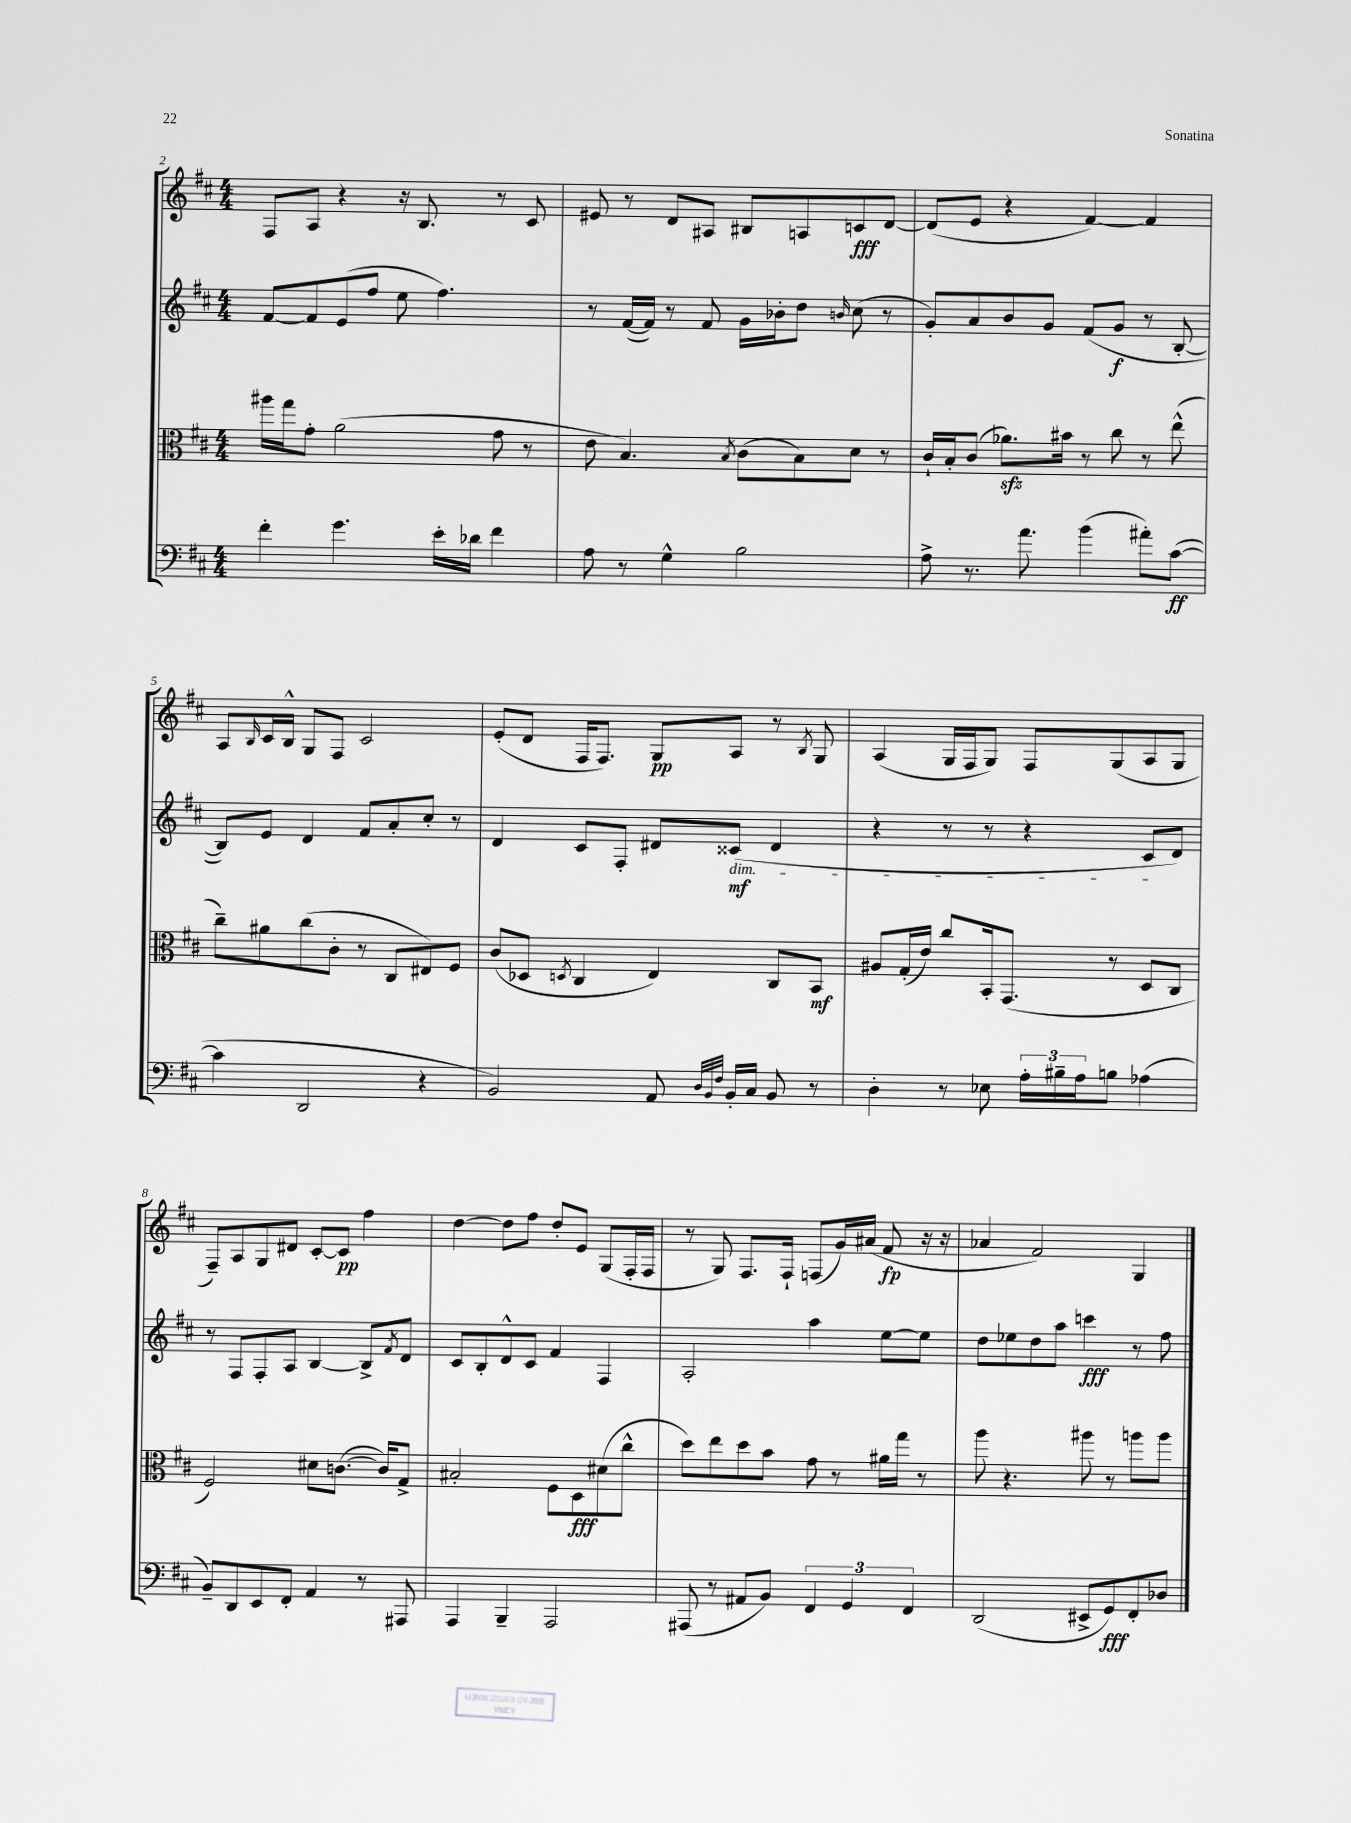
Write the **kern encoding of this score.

**kern	**kern	**kern	**kern
*staff4	*staff3	*staff2	*staff1
*clefF4	*clefC3	*clefG2	*clefG2
*k[f#c#]	*k[f#c#]	*k[f#c#]	*k[f#c#]
*M4/4	*M4/4	*M4/4	*M4/4
4f#'\	16aa#\LL	[8f#/L	8F#/L
.	16gg\J	.	.
.	8g'\J	8f#/]	8A/J
4.g\	(2a\	(8e/	4r
.	.	8ff#/J	.
.	.	8ee\	16r
.	.	.	8.B/
16e'\LL	.	4.ff#\)	.
16d-\JJ	.	.	.
4f#\	8g\	.	8r
.	8r	.	8c#/
=	=	=	=
8A\	8e\	8r	8e#/
8r	4.B/)	([16f#/LL	8r
.	.	16f#/]JJ)	.
4G^^\	.	8r	8d/L
.	.	8f#/	8A#/J
.	8qB/	.	.
2B\	(8c#\L	16g\LL	8B#/L
.	.	16b-'\J	.
.	8B\)	8dd\J	8A/
.	.	16qqb/	.
.	8d\J	(8cc#\	8c/
.	8r	8r	[8d/J
=	=	=	=
8A^\	16c#`/LL	8g'/L)	(8d/]L
.	16B'/J	.	.
8.r	(8c#/J	8a/	8e/J
.	8.a-\L)	8b/	4r
8.a\	.	.	.
.	.	8g/J	.
.	16b#\Jk	.	.
(4b\	8r	(8f#/L	[4f#/)
.	8cc#\	8g/J	.
8a#'\L)	8r	8r	4f#/]
([8c#\J	(8ee^^\	[8B'/	.
=	=	=	=
4c#\]	8cc#~\L)	8B/]L)	8A/L
.	.	.	16qqB/
.	8a#\	8e/J	16c#/L
.	.	.	16B^^/JJ
2DD/	(8cc#\	4d/	8G/L
.	8c#'\J	.	8F#/J
.	8r	8f#/L	2c#/
.	8C#/L	8a'/	.
4r	8E#/)	8cc#'/J	.
.	8F#/J	8r	.
=	=	=	=
2BB/)	(8c#/L	4d/	(8e'/L
.	8D-/J	.	8d/J
.	8qD/	.	.
.	4C#/	8c#/L	16F#/LK
.	.	.	8.F#/J)
.	.	8F#'/J	.
8AA/	4E/)	8d#/L	8G/L
32qqD/LLL	.	.	.
32qqBB/	.	.	.
32qqF#/JJJ	.	.	.
16BB'/LL	.	(8c##/J	8A/J
16C#/JJ	.	.	.
8BB/	8C#/L	4d#/	8r
.	.	.	8qB/
8r	8BB/J	.	8G/
=	=	=	=
4D'\	8A#/L	4r	(4A/
.	(16G'/L	.	.
.	16e/JJ)	.	.
8r	8cc#/L	8r	16G/LL
.	.	.	16F#/J
8E-\	16BB'/k	8r	8G/J)
.	(8.GG/J	.	.
24A'\LL	.	4r	8F#/L
24B#~\	.	.	.
24A\J	.	.	.
8B\J	8r	.	(8G/
(4A-\	8D/L	8c#/L	8A/
.	8C#/J	8d/J)	8G/J
=	=	=	=
8BB~/L)	2F#/)	8r	8F#~/L)
8DD/	.	8F#/L	8A/
8EE/	.	8F#'/	8G/
8FF#'/J	.	8A/J	8d#/J
4AA/	8d#\L	[4B/	[8c#'/L
.	([8.c\J	.	8c#/]J
8r	.	8B^/]L	4ff#\
.	16c/]LK)	.	.
.	.	8qf#/	.
8AAA#/	8G^/J	8d/J	.
=	=	=	=
4AAA/	2B#'/	8c#/L	[4dd\
.	.	8B'/	.
4BBB~/	.	8d^^/	8dd\]L
.	.	8c#/J	8ff#\J
2AAA/	8F#\L	4f#/	8dd'/L
.	8D\	.	8e/J
.	(8d#\	4F#/	(8G/L
.	8cc#^^\J	.	16F#'/L
.	.	.	16F#/JJ
=	=	=	=
(8AAA#/	8dd\L)	2A'/	8r
8r	8ee\	.	8G/)
8AA#/L	8dd\	.	8.F#/L
8BB/J)	8b\J	.	.
.	.	.	16F#`/Jk
6FF#/	8g\	4aa\	(8F/L
.	8r	.	16g/L)
6GG/	.	.	.
.	.	.	(16a#/JJ
.	16a#\LL	[8ee\L	8f#/
.	16gg\JJ	.	.
6FF#/	.	.	.
.	8r	8ee\]J	16r
.	.	.	16r
=	=	=	=
(2DD/	8aa\	8dd\L	4a-/
.	4.r	8ee-\	.
.	.	8dd\	2f#/)
.	.	8aa\J	.
8EE#^/L	8aa#\	4ccc\	.
8GG/)	8r	.	.
8FF#'/	8aa\L	8r	4G/
8D-/J	8aa\J	8ff#\	.
==	==	==	==
*-	*-	*-	*-
